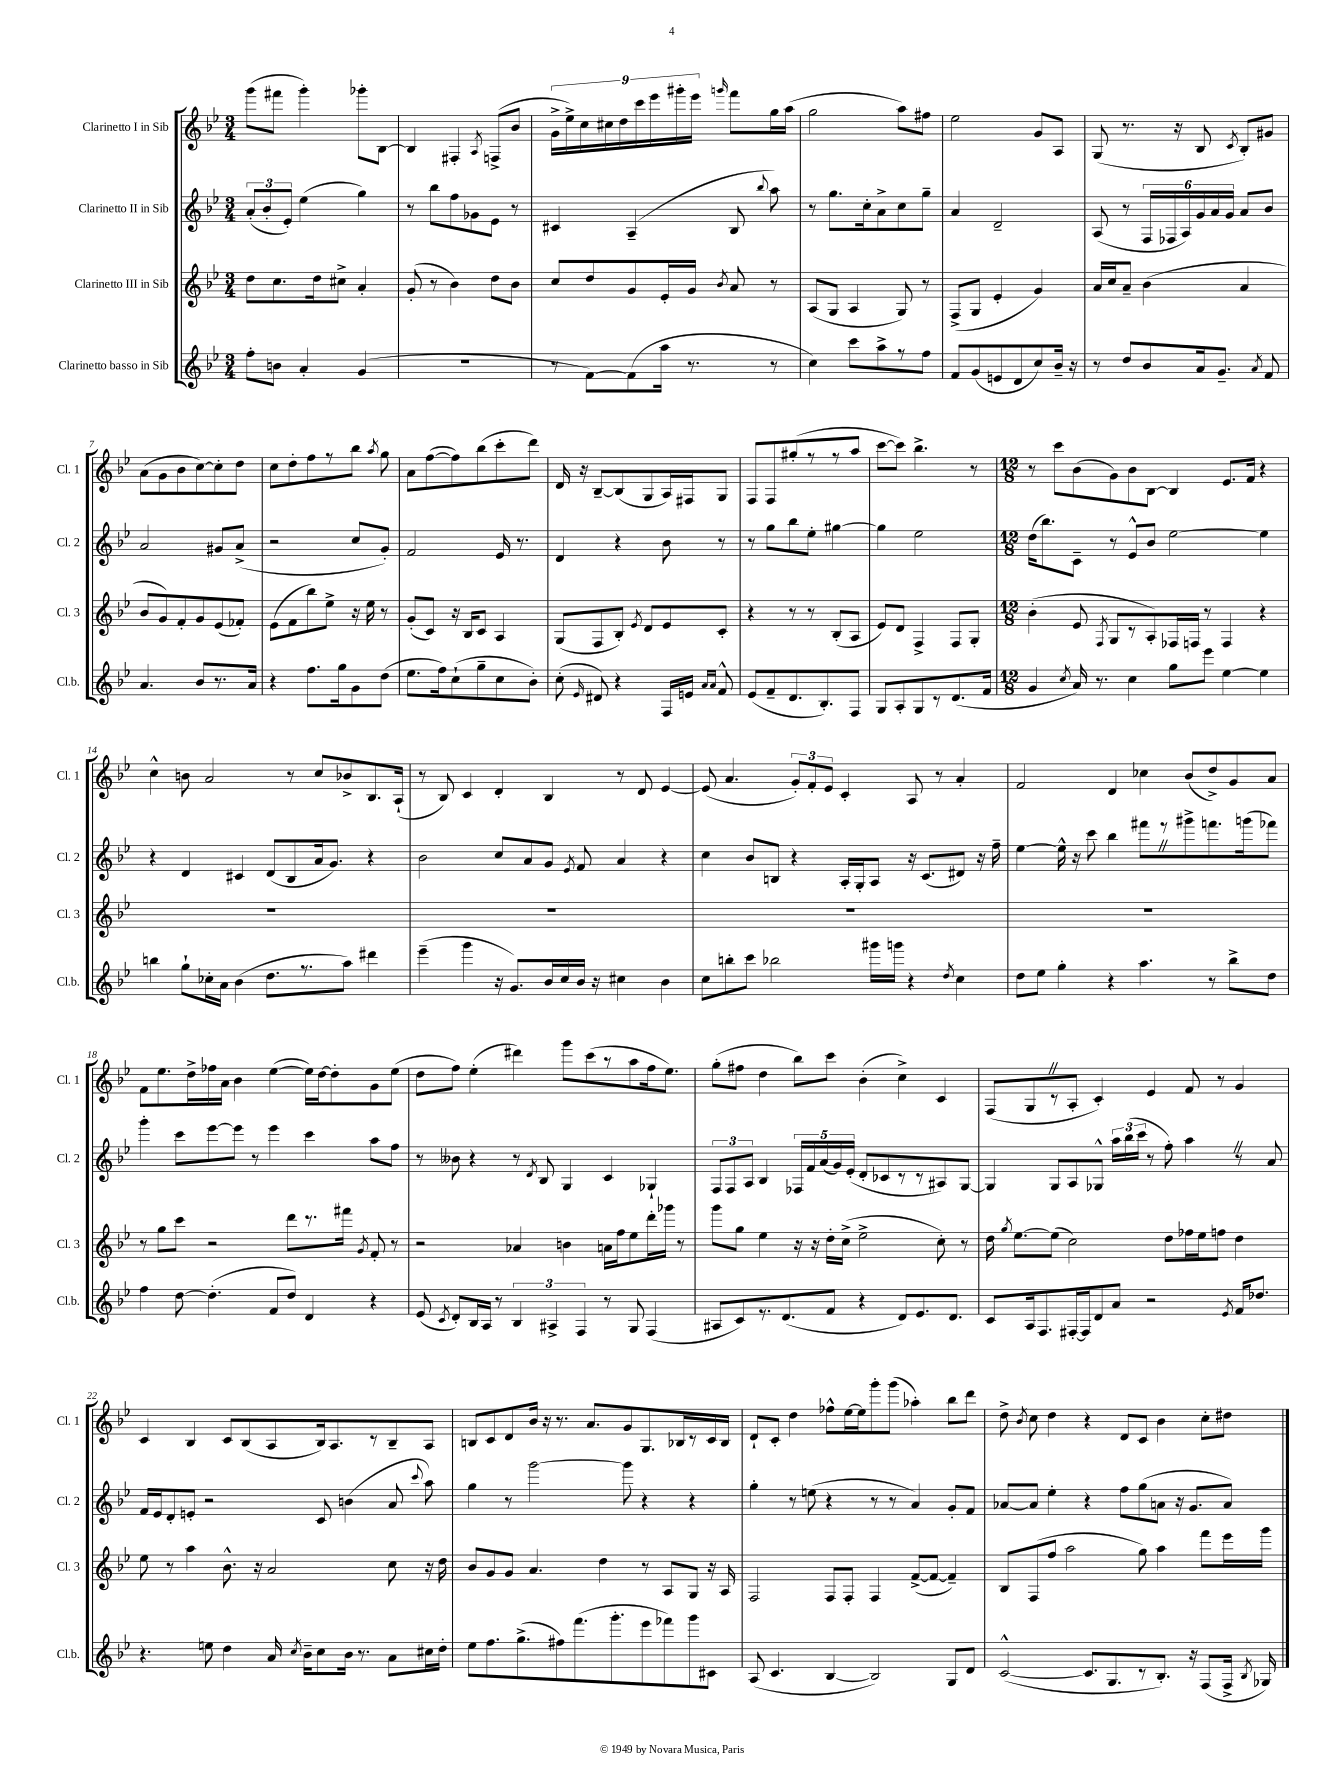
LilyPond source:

<<
\new StaffGroup <<
\new Staff = "s0" \with { instrumentName = "Clarinetto I in Sib" shortInstrumentName = "Cl. 1" } {
    \clef treble \key bes \major \numericTimeSignature \time 3/4
    \autoBeamOff g'''8[( fis'''8] g'''4-.) ges'''8[-. bes8]~ |
    bes4 fis4-. \acciaccatura { a8 } f8[->( bes'8] |
    \tuplet 9/8 { g'16[-> ees''16->) c''16 cis''16 d''16 c'''16 ees'''16 gis'''16-. ees'''16] } \grace { g'''16 } f'''8[ g''16 a''16]( |
    g''2 a''8[) fis''8] |
    ees''2 g'8[ a8] |
    g8( r8. r16 bes8 \acciaccatura { c'8 } bes8[-.) gis'8] |
    a'8[( g'8 bes'8 c''8~) c''8-. d''8] |
    c''8[ d''8-. f''8 r8 bes''8] \acciaccatura { a''8 } g''8 |
    a'8[ f''8~( f''8) bes''8( c'''8-. d'''8]) |
    d'16 r16 bes8[~-- bes8( g8 a16) fis16 g8] |
    f8[ f8 gis''8-.( r8 r8 a''8] |
    c'''8[~ c'''8]) bes''4.-> r8 |
    \numericTimeSignature \time 12/8 r8 c'''8[ bes'8( g'8) bes'8 bes8]~ bes4 ees'8.[ f'16] r4 |
    c''4-^ b'8 a'2 r8 c''8[ bes'8-> bes8. a16]-!( |
    r8 bes8) c'4 d'4-. bes4 r8 d'8 ees'4~ |
    ees'8( a'4. \tuplet 3/2 { g'8[-.) f'8-. ees'8] } c'4-. a8 r8 a'4-. |
    f'2 d'4 ces''4 bes'8[( d''8->) g'8 a'8] |
    f'8[ ees''8. d''16-> fes''16 a'16] bes'4 ees''4~( ees''16[) d''16~ d''8-. g'8 ees''8]( |
    d''8[ f''8]) ees''4-.( dis'''4) g'''8[ c'''8( r8 a''8 f''16 ees''8.]) |
    g''8[-.( fis''8] d''4 bes''8[) c'''8] bes'4-.( c''4->) c'4 |
    f8[( g8 \once \override BreathingSign.text = \markup { \musicglyph "scripts.caesura.straight" } \breathe r8 a8]-. c'4-.) ees'4 f'8 r8 g'4 |
    c'4 bes4 c'8[ bes8( a8 bes16) a8. r8 bes8-- a8] |
    b8[ c'8 d'8 bes'16] r16 r8. a'8.[ g'8 g8. bes16 r8 c'16 bes16] |
    d'8[-! c'8]-. d''4 fes''8[-^ ees''16~ ees''16 g'''8-. g'''8]( aes''4-.) bes''8[ d'''8] |
    d''8-> \acciaccatura { bes'8 } c''8 d''4 r4 d'8[ c'8] bes'4 c''8[-. dis''8] \bar "|." |
}
\new Staff = "s1" \with { instrumentName = "Clarinetto II in Sib" shortInstrumentName = "Cl. 2" } {
    \clef treble \key bes \major \numericTimeSignature \time 3/4
    \autoBeamOff \tuplet 3/2 { a'8[-.( bes'8-. ees'8]-.) } ees''4( g''4) |
    r8 bes''8[ f''8 ges'8 ees'8] r8 |
    cis'4 a4--( bes8 \appoggiatura { bes''8 } a''8) |
    r8 g''8.[ c''16-. a'8-> c''8 g''8]-- |
    a'4 d'2-- |
    a8( r8 \tuplet 6/4 { f16[ fes16 a16) g'16 a'16 g'16] } a'8[ bes'8] |
    a'2 gis'8[ a'8]->( |
    r2 c''8[ g'8]-.) |
    f'2 ees'16 r8. |
    d'4 r4 bes'8 r8 |
    r8 g''8[ bes''8 ees''8]-. gis''4~ |
    gis''4 ees''2 |
    \numericTimeSignature \time 12/8 d''16[( bes''8.) c'8]-- r8 ees'8[-^ bes'8] ees''2~ ees''4 |
    r4 d'4 cis'4 d'8[( bes8 a'16 g'8.]) r4 |
    bes'2 c''8[ a'8 g'8] \acciaccatura { ees'8 } f'8 a'4 r4 |
    c''4 bes'8[ b8] r4 a16[-. g16-. a8] r16 c'8.[( dis'8]) r16 f''16-- |
    ees''4~ ees''16-^ r16 c'''8 bes''4 fis'''8[ \once \override BreathingSign.text = \markup { \musicglyph "scripts.caesura.straight" } \breathe r8 gis'''8-> f'''8. g'''16( fes'''8]) |
    g'''4-. c'''8[ ees'''8~ ees'''8] r8 ees'''4 c'''4 a''8[ f''8] |
    r8 beses'8 r4 r8 \acciaccatura { d'8 } bes8 g4 c'4 ges4-! |
    \tuplet 3/2 { f8[ f8 a8] } bes4 \tuplet 5/4 { fes16[ f'16 a'16( g'16) ees'16]-.( } d'8[-. ces'8 r8 r8 ais8) g8]~ |
    g4 g8[ a8 ges8]-^ \tuplet 3/2 { a''16[ bes''16( c'''16] } r8 f''8-.) a''4 \once \override BreathingSign.text = \markup { \musicglyph "scripts.caesura.straight" } \breathe r8 a'8 |
    f'16[ ees'16 d'8-. e'8]-. r2 c'8 b'4( a'8 \appoggiatura { c'''8 } a''8) |
    g''4 r8 g'''2~ g'''8 r4 r4 |
    g''4-. r8 e''8( r4 r8 r8 a'4) g'8[-. f'8] |
    aes'8[~ aes'8] ees''4-. r4 f''8[ g''8( a'8] r16 g'8.[ a'8]) \bar "|." |
}
\new Staff = "s2" \with { instrumentName = "Clarinetto III in Sib" shortInstrumentName = "Cl. 3" } {
    \clef treble \key bes \major \numericTimeSignature \time 3/4
    \autoBeamOff d''8[ c''8. d''16 cis''8]-> a'4-. |
    g'8-.( r8 bes'4) d''8[ bes'8] |
    c''8[ d''8 g'8 ees'16-. g'16] \acciaccatura { bes'8 } a'8 r8 |
    a8[( g8] a4 g8) r8 |
    f8[->( g8] ees'4-. g'4) |
    a'16[ c''16 a'8]-- bes'4( a'4 |
    bes'8[ g'8) f'8-. g'8 ees'8( fes'8]-.) |
    ees'8[( f'8 bes''8) ees''8]-> r16 ees''16 r8 |
    g'8[-.( c'8]) r16 bes16[ c'8] a4 |
    g8[( f8 bes8]-.) \acciaccatura { ees'8 } d'8[ ees'8 c'8]-. |
    r4 r8 r8 bes8[-.( a8] |
    ees'8[) d'8] f4-> f8[ g8]-. |
    \numericTimeSignature \time 12/8 bes'4-.( ees'8 \acciaccatura { f8 } g8[ r8 a8-.) fes16 f16] r8 f4 r4 |
    R1. |
    R1. |
    R1. |
    R1. |
    r8 g''8[ c'''8] r2 d'''8[ r8. fis'''16] \acciaccatura { g'8 } f'8-. r8 |
    r2 aes'4 b'4 a'16[ f''16 ees''8 d'''16-. ges'''16] r8 |
    g'''8[ g''8] ees''4 r16 r16 d''16[-. c''16]->( ees''2-> c''8-.) r8 |
    d''16 \acciaccatura { g''8 } ees''8.[~ ees''8]( c''2) d''8[ fes''16 ees''16 f''8] d''4 |
    ees''8 r8 a''4 bes'8.-^ r16 a'2 c''8 r16 d''16 |
    bes'8[ g'8 g'8] a'4. d''4 r8 a8[ g8] r16 a16 |
    f2 f8[ f8]-. f4 f'8[~->( f'8]~ f'4--) |
    bes8[ f8( f''8] a''2 g''8) a''4 f'''8[ ees'''16 g'''16] \bar "|." |
}
\new Staff = "s3" \with { instrumentName = "Clarinetto basso in Sib" shortInstrumentName = "Cl.b." } {
    \clef treble \key bes \major \numericTimeSignature \time 3/4
    \autoBeamOff f''8[-. b'8] a'4-. g'4( |
    R2. |
    r8 f'8[~) f'8( a''16] r8. r8 |
    c''4) c'''8[ a''8-> r8 f''8] |
    f'8[ g'8( e'8 d'8 c''8) bes'16]-- r16 |
    r8 d''8[ bes'8 a'16 g'8.]-- \acciaccatura { a'8 } f'8 |
    a'4. bes'8[ r8. a'16] |
    r4 f''8.[ g''16 g'8 d''8]( |
    ees''8.[ f''16) c''8-!( g''8-- c''8 bes'8]-.) |
    c''8-.( \grace { ees'16 } dis'8) r4 f16[ e'16] \grace { a'16[ a'16] } f'8-^ |
    ees'8[( f'8-- d'8. bes8.-.) f8] |
    g8[ a8-. g8 r8 d'8.( f'16] |
    \numericTimeSignature \time 12/8 g'4 \acciaccatura { c''8 } a'16) r8. c''4 g''8[ ees'''8] ees''4~ ees''4 |
    b''4 g''8[-! ces''16-. a'16] bes'4( d''8.[ r8. a''8]) dis'''4 |
    ees'''4--( g'''4 r16 g'8.[) bes'16 c''16 bes'16] r16 cis''4 bes'4 |
    c''8[ b''8-. c'''8] bes''2 gis'''16[ g'''16] r4 \acciaccatura { d''8 } c''4 |
    d''8[ ees''8] g''4-. r4 a''4. r8 bes''8[-> d''8] |
    f''4 d''8~ d''4.-.( f'8[ d''8]) d'4 r4 |
    ees'8( \acciaccatura { c'8 } d'8[-.) bes16 a16] r8 \tuplet 3/2 { bes4 ais4-> f4 } r8 g8 f4( |
    ais8[ c'8) r8. d'8.( f'8] r4 d'8[) ees'8. d'8.] |
    c'8[ a16 f8. fis16~-. fis16 d'8 a'8] r2 \acciaccatura { ees'8 } f'16[ des''8.] |
    r4. e''8 d''4 a'16 \acciaccatura { c''8 } bes'16[-- c''8 bes'16] r8. a'8[ cis''16 d''16]-. |
    ees''8[ f''8. g''8.->( fis''8) f'''8.( g'''8.-. ees'''8 fes'''8) g'''8 cis'8] |
    a8( c'4. bes4~ bes2) g8[ d'8] |
    c'2~-^( c'8.[ g8. r8 bes8.]-.) r16 f8[( f16]-> \acciaccatura { bes8 } ges16) \bar "|." |
}
>>
>>
